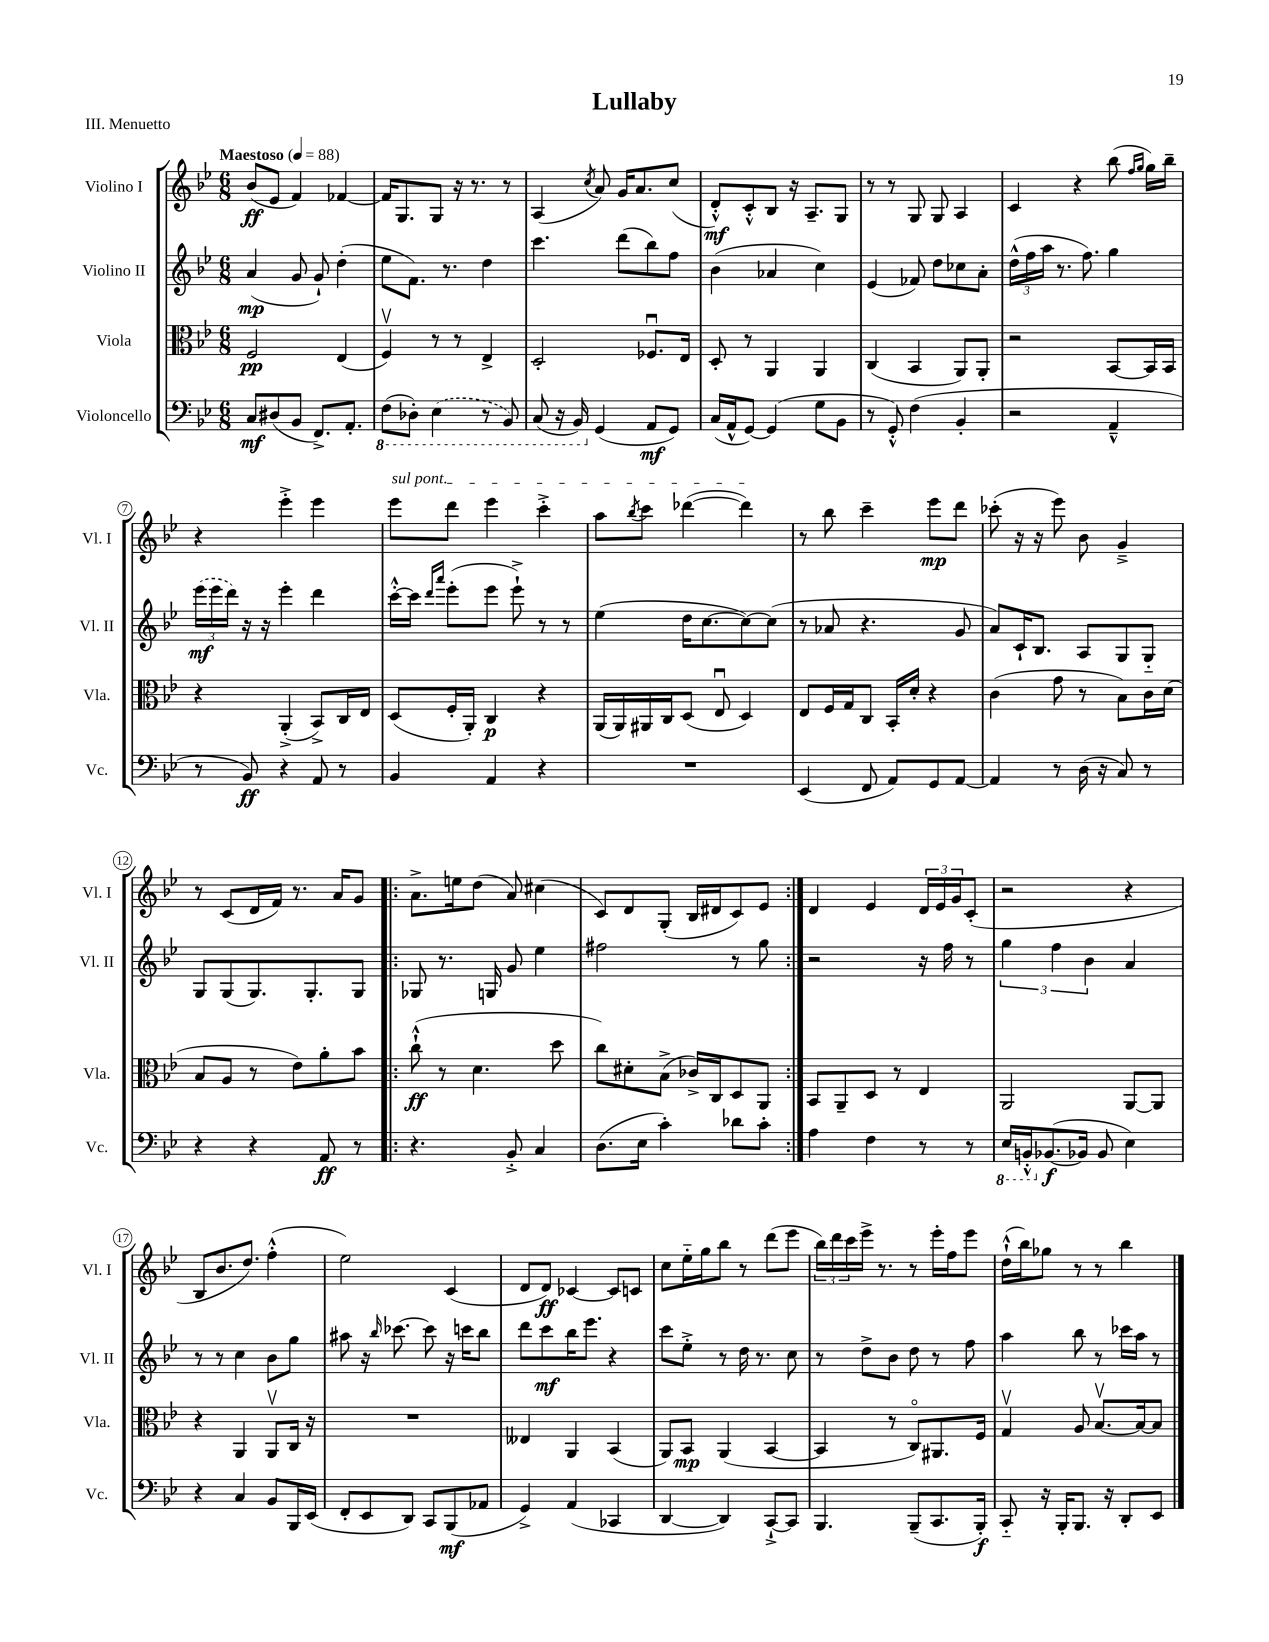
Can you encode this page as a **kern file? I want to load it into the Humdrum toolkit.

**kern	**kern	**kern	**kern
*staff4	*staff3	*staff2	*staff1
*clefF4	*clefC3	*clefG2	*clefG2
*k[b-e-]	*k[b-e-]	*k[b-e-]	*k[b-e-]
*M6/8	*M6/8	*M6/8	*M6/8
*MM88	*MM88	*MM88	*MM88
8C	2F	(4a	(8b-
(8D#	.	.	8e-
8BB-	.	8g	4f)
8.FF^)	.	8g`)	.
.	(4E-	(4dd'	[4f-
8.AA'	.	.	.
=	=	=	=
(8FF	4Fv)	8ee-	16f-]
.	.	.	8.G
8DD-')	.	8.f)	.
(4EE-	8r	.	8G
.	.	8.r	.
.	8r	.	16r
.	.	.	8.r
8r	4E-^	4dd	.
8BBB-)	.	.	8r
=	=	=	=
(8CC	2D'	4.ccc	(4A
16r	.	.	.
16BBB-)	.	.	.
.	.	.	8qcc
(4GG	.	.	8a)
.	.	(8ddd	16g
.	.	.	8.a
8AA	8.F-u	8bb-)	.
8GG)	.	8ff	(8cc
.	16E-	.	.
=	=	=	=
(16C	8D'	(4b-	8d'^^)
16AA^^	.	.	.
[8GG)	8r	.	8c'^^
(4GG]	4AA	4a-	8B-
.	.	.	16r
.	.	.	8.A~
8G	4AA	4cc)	.
8BB-	.	.	8G
=	=	=	=
8r	(4C	(4e-	8r
8GG'^^)	.	.	8r
(4F	4BB-	8f-)	8G
.	.	8dd	8G
4BB-'	8AA)	8cc-	4A
.	8AA'	8a'	.
=	=	=	=
2r	2r	(24dd^^	4c
.	.	24ff	.
.	.	24aa	.
.	.	8.r	.
.	.	.	4r
.	.	8.ff)	.
4AA~^^	[8BB-	4gg	(8bb-
.	.	.	16qqff
.	.	.	16qqgg
.	16BB-]	.	16gg)
.	16BB-	.	16bb-~
=	=	=	=
8r	4r	(24eee-	4r
.	.	24eee-	.
.	.	24ddd)	.
8BB-)	.	16r	.
.	.	16r	.
4r	(4AA'^	4eee-'	4eee-'^
8AA	8BB-^)	4ddd	4eee-
8r	16C	.	.
.	16E-	.	.
=	=	=	=
4BB-	(8D	[16ccc'^^	8eee-
.	.	16ccc]	.
.	.	16qqddd	.
.	.	16qqaaa	.
.	16F'	(8eee-'	8ddd
.	16AA')	.	.
4AA	4C	8eee-	4eee-
.	.	8eee-`^)	.
4r	4r	8r	4ccc'^
.	.	8r	.
=	=	=	=
2.r	(16AA	(4ee-	8aa
.	16AA)	.	.
.	.	.	8qbb-
.	16AA#	.	8ccc
.	16C	.	.
.	(8D	16dd	([4ddd-
.	.	[8.cc	.
.	8E-u	.	.
.	4D)	8cc_)	4ddd-])
.	.	(8cc]	.
=	=	=	=
(4EE-	8E-	8r	8r
.	16F	8a-	8bb-
.	16G	.	.
8FF	8C	4.r	4ccc~
8AA)	16BB-'	.	.
.	16d'	.	.
8GG	4r	.	8eee-
[8AA	.	8g	8ddd
=	=	=	=
4AA]	(4c	8a)	(8ccc-'
.	.	16c`	16r
.	.	8.B-	16r
8r	8g	.	8eee-)
(16D	8r	8A	8b-
16r	.	.	.
8C)	8B-)	8G	4g~^
8r	16c	8G'~	.
.	(16d	.	.
=	=	=	=
4r	8B-	8G	8r
.	8A	(8G	(8c
4r	8r	8.G)	16d
.	.	.	16f)
.	8e-)	.	8.r
.	.	8.G'	.
8AA	8a'	.	.
.	.	.	16a
8r	8b-	8G	8g
=!|:	=!|:	=!|:	=!|:
4.r	(8cc`^^	8G-	8.a^
.	8r	8.r	.
.	.	.	16ee
.	4.d	.	(8dd
.	.	16G	.
8BB-'^	.	8g	8a)
4C	.	4ee-	(4cc#
.	8dd	.	.
=	=	=	=
(8.D	8cc)	2ff#	8c)
.	8d#'	.	8d
16E-	.	.	.
4c')	(8B-^	.	(8G'
.	16c-^)	.	16B-
.	16C	.	16d#
8d-	8D	8r	8c)
8c'	8AA	8gg	8e-
=:|!	=:|!	=:|!	=:|!
4A	8BB-	2r	4d
.	8AA~	.	.
4F	8D	.	4e-
.	8r	.	.
8r	4E-	16r	24d
.	.	.	24e-
.	.	16ff	.
.	.	.	24g
8r	.	8r	(8c'
=	=	=	=
16EE-	2AA	6gg	2r
16BBB'^^	.	.	.
([8.BB-	.	.	.
.	.	6ff	.
16BB-]	.	.	.
.	.	6b-	.
8BB-	.	.	.
4E-)	[8AA	4a	4r
.	8AA]	.	.
=	=	=	=
4r	4r	8r	8B-
.	.	8r	8.b-
4C	4AA	4cc	.
.	.	.	8.dd)
8BB-	8AAv	8b-	(4ff'^^
16BBB-	16C	8gg	.
(16EE-	16r	.	.
=	=	=	=
8FF'	2.r	8aa#	2ee-)
8EE-	.	16r	.
.	.	16qqbb-	.
.	.	[8.ccc-	.
8DD)	.	.	.
8CC	.	8ccc-]	.
(8BBB-	.	16r	(4c
.	.	16ccc	.
8AA-	.	8bb-	.
=	=	=	=
4GG^)	4E--	8ddd	8d
.	.	8ccc	8d)
(4AA	4AA	16bb-	[4c-
.	.	8.eee-	.
4CC-	(4BB-	4r	8c-]
.	.	.	8c
=	=	=	=
[4DD	8AA)	8ccc	8cc
.	8BB-	8ee-'^	16ee-'~
.	.	.	16gg
4DD])	(4AA	8r	8bb-
.	.	16dd	8r
.	.	8.r	.
[8CC`^	[4BB-	.	(8ddd
8CC]	.	8cc	8eee-
=	=	=	=
4.BBB-	4BB-]	8r	24bb-)
.	.	.	24ddd
.	.	.	24ccc
.	.	8dd^	16eee-^
.	.	.	8.r
.	8r	8b-	.
(8BBB-~	8Co)	8dd	8r
8.CC	8.AA#	8r	16eee-'
.	.	.	16ff
.	.	8ff	8eee-
16BBB-')	16F	.	.
=	=	=	=
8CC'~	4Gv	4aa	(16dd`^^
.	.	.	16bb-)
16r	.	.	8gg-
16BBB-'	.	.	.
8.BBB-	8A	8bb-	8r
.	[8.B-v	8r	8r
16r	.	.	.
8DD'	.	16ccc-	4bb-
.	16B-_	16aa	.
8EE-	8B-]	8r	.
==	==	==	==
*-	*-	*-	*-
